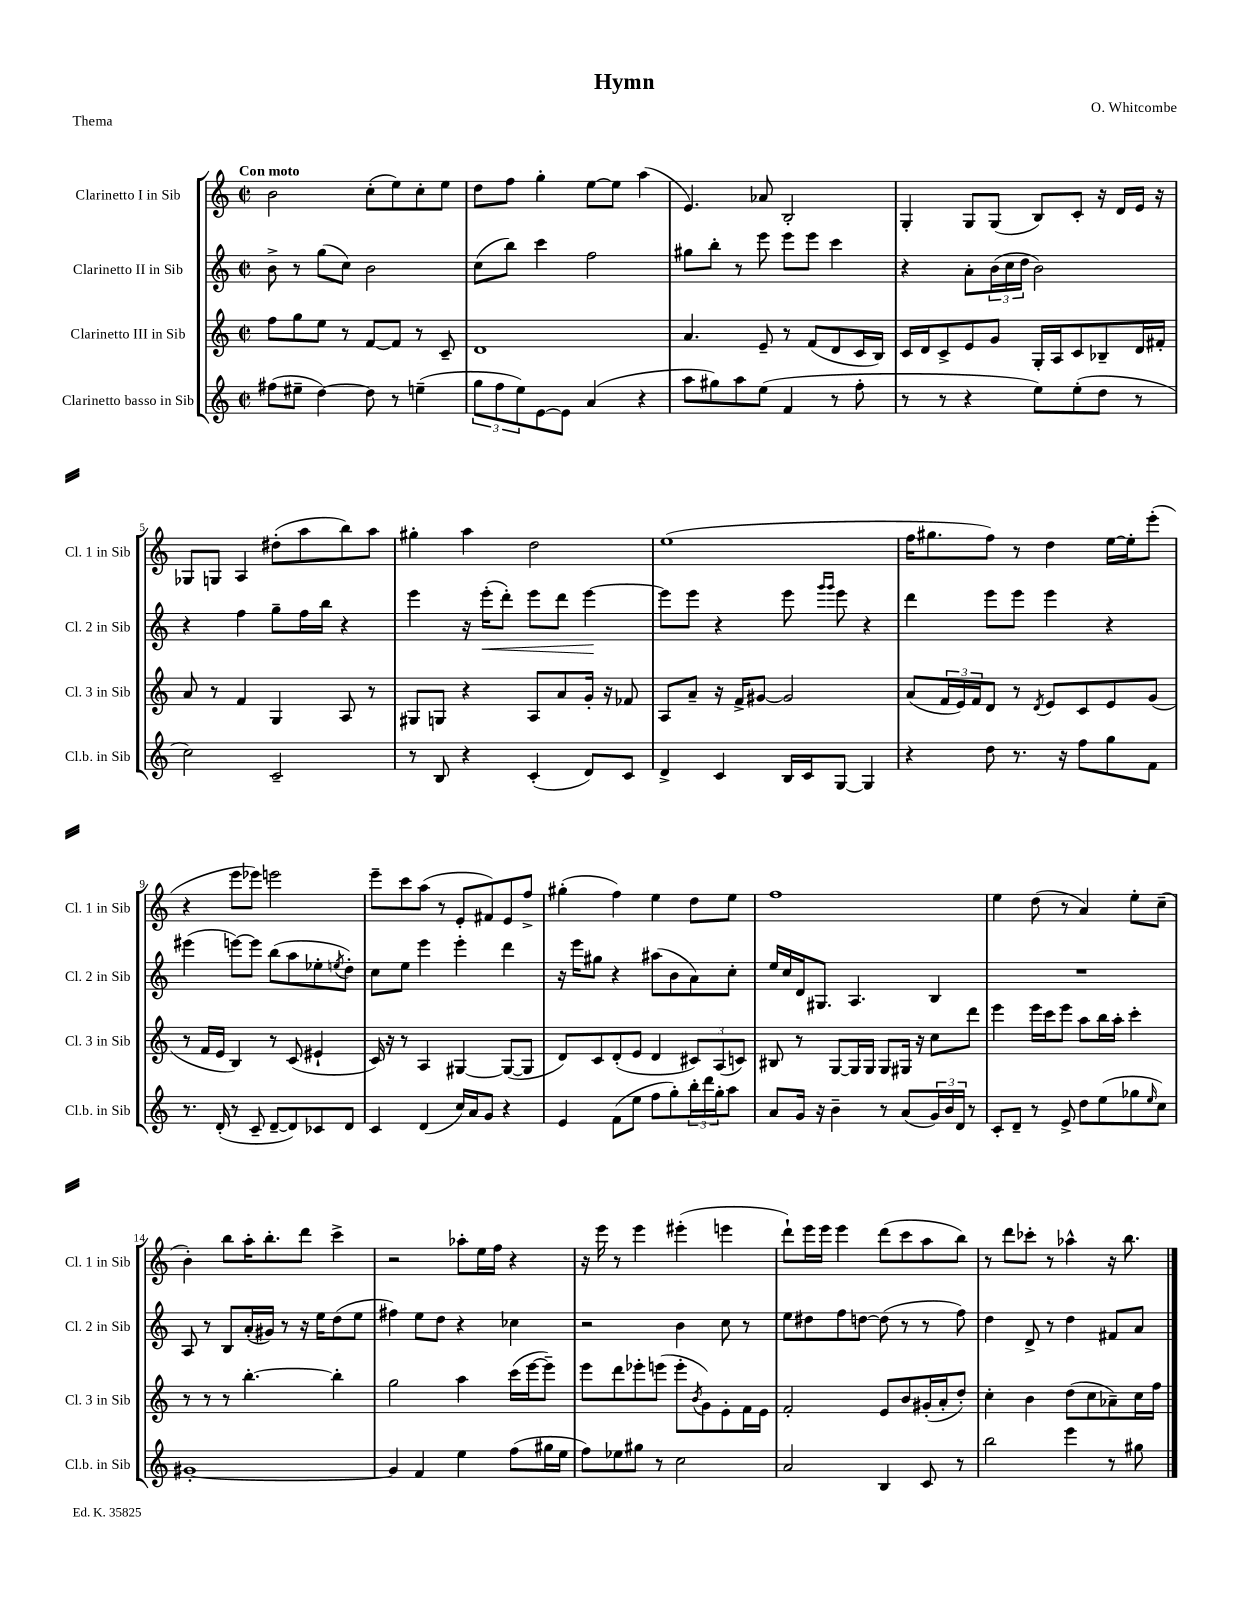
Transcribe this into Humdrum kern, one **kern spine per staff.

**kern	**kern	**kern	**dynam	**kern
*part4	*part3	*part2	*part2	*part1
*staff4	*staff3	*staff2	*staff2	*staff1
*I"Clarinetto basso in Sib	*I"Clarinetto III in Sib	*I"Clarinetto II in Sib	*	*I"Clarinetto I in Sib
*I'Cl.b. in Sib	*I'Cl. 3 in Sib	*I'Cl. 2 in Sib	*	*I'Cl. 1 in Sib
*clefG2	*clefG2	*clefG2	*	*clefG2
*k[]	*k[]	*k[]	*	*k[]
*M2/2	*M2/2	*M2/2	*	*M2/2
*met(c|)	*met(c|)	*met(c|)	*	*met(c|)
=1	=1	=1	=1	=1
!	!	!	!	!LO:TX:a:B:t=Con moto
(8ff#X\L	8ff\L	8b^\	.	2b\
8ee#X~\J	8gg\	8r	.	.
[4dd\)	8ee\J	(8gg\L	.	.
.	8r	8cc\J)	.	.
8dd\]	[8f/L	2b\	.	(8cc'\L
8r	8f/J]	.	.	8ee\)
(4een~\	8r	.	.	8cc'\
.	8c~/	.	.	8ee\J
=2	=2	=2	=2	=2
12gg\L	1d	(8cc\L	.	8dd\L
12ff\	.	.	.	.
.	.	8bb\J)	.	8ff\J
12ee\)	.	.	.	.
[8e\	.	4ccc\	.	4gg'\
8e\J]	.	.	.	.
(4a/	.	2ff\	.	[8ee\L
.	.	.	.	8ee\J]
4r	.	.	.	(4aa\
=3	=3	=3	=3	=3
8aa\L	4.a/	8gg#X\L	.	4.e/)
8gg#X\)	.	8bb'\J	.	.
8aa\	.	8r	.	.
(8ee\J	8e~/	8eee\	.	8a-X/
4f/	8r	8eee\L	.	2B'/
.	(8f/L	8eee\J	.	.
8r	8d/	4ccc\	.	.
8ff'\	16c/L	.	.	.
.	16B/JJ)	.	.	.
=4	=4	=4	=4	=4
8r	16c/LL	4r	.	4G'/
.	16d/J	.	.	.
8r	8c^/	.	.	.
4r	8e/	8a'\L	.	8G/L
.	8g/J	(24b\L	.	(8G/J
.	.	24cc\	.	.
.	.	24dd\JJ	.	.
8ee\L)	16G'/LL	2b\)	.	8B/L)
.	16A/J	.	.	.
(8ee'\	8c/	.	.	8c'/J
8dd\J	8B-X~/	.	.	16r
.	.	.	.	16d/LL
8r	16d/L	.	.	16e/JJ
.	16f#X'/JJ	.	.	16r
!!LO:LB:g=z
=5	=5	=5	=5	=5
2cc\)	8a/	4r	.	8G-X/L
.	8r	.	.	8Gn/J
.	4f/	4ff\	.	4A/
2c~/	4G/	8gg~\L	.	(8dd#X'\L
.	.	16ff\L	.	8aa\
.	.	16bb\JJ	.	.
.	8A/	4r	.	8bb\)
.	8r	.	.	8aa\J
=6	=6	=6	=6	=6
8r	8G#X/L	4eee\	.	4gg#X'\
8B/	8Gn/J	.	.	.
4r	4r	16r	.	4aa\
!	!	!	!LO:HP:b	!
.	.	(16eee'\KL	<	.
.	.	8ddd'\J)	.	.
(4c'/	8A/L	8eee\L	.	2dd\
.	8a/	8ddd\J	.	.
8d/L)	16g'/Jk	[4eee\	.	.
.	16r	.	.	.
8c/J	8f-X/	.	.	.
.	.	.	[	.
=7	=7	=7	=7	=7
4d^/	8A/L	8eee\L]	.	(1ee
.	8a~/J	8eee\J	.	.
4c/	16r	4r	.	.
.	16f^/KL	.	.	.
.	[8g#X/J	.	.	.
16B/LL	2g#/]	8eee\	.	.
16c/J	.	.	.	.
.	.	16qqggg/LL	.	.
.	.	16qqggg/JJ	.	.
[8G/J	.	8eee\	.	.
4G/]	.	4r	.	.
=8	=8	=8	=8	=8
4r	(8a/L	4ddd\	.	16ff\KL
.	.	.	.	8.gg#X\
.	24f/L	.	.	.
.	24e/)	.	.	.
.	24f/J	.	.	.
8dd\	8d/J	8eee\L	.	8ff\J)
8.r	8r	8eee\J	.	8r
.	8qd/	.	.	.
.	8e/L	4eee\	.	4dd\
16r	.	.	.	.
8ff\L	8c/	.	.	.
8gg\	8e/	4r	.	[16ee\LL
.	.	.	.	16ee'\J]
8f\J	(8g/J	.	.	(8eee'\J
!!LO:LB:g=z
=9	=9	=9	=9	=9
8.r	8r	(4eee#X\	.	4r
.	16f/LL	.	.	.
(16d'/	16e/JJ	.	.	.
8r	4B/)	[8eeen\L)	.	8eee\L
8c~/	.	8eee\J]	.	8eee-X\J)
[8d~/L	8r	(8bb\L	.	2eeen\
8d/])	(8c/	8aa\	.	.
8c-X/	4e#X`/	8ee-X'\	.	.
.	.	8qeen/	.	.
8d/J	.	8dd'\J)	.	.
=10	=10	=10	=10	=10
4c/	16c/)	8cc\L	.	8eee~\L
.	16r	.	.	.
.	8r	8ee\J	.	8ccc\
(4d/	4A/	4eee\	.	(8aa\J
.	.	.	.	8r
16cc/LL)	[4G#X/	4eee'\	.	8e'/L
16a/J	.	.	.	.
8g/J	.	.	.	8f#X/)
4r	(8G#/L_	4ddd\	.	8e/
.	8G#/J]	.	.	8ff^/J
=11	=11	=11	=11	=11
4e/	8d/L)	16r	.	(4gg#X'\
.	.	16eee\KL	.	.
.	8c/	8gg#X\J	.	.
(8f\L	(8d'/	4r	.	4ff\)
8ee\J	8e/J	.	.	.
8ff\L	4d/	(8aa#X\L	.	4ee\
8gg'\)	.	8b\	.	.
24bb'\L	12c#X/L)	8a\)	.	8dd\L
24ddd\	.	.	.	.
24gg'\J	(12A/	.	.	.
8aa\J	.	8cc'\J	.	8ee\J
.	12cn/J)	.	.	.
=12	=12	=12	=12	=12
8a/L	8B#X/	16ee/LL	.	1ff
.	.	16cc/	.	.
16g/Jk	8r	16d/J	.	.
16r	.	8.G#X/J	.	.
4b~\	[8G/L	.	.	.
.	16G/L]	4.A/	.	.
.	16G/JJ	.	.	.
8r	8G/L	.	.	.
(8a/L	16G#X/Jk	.	.	.
.	16r	.	.	.
24g/L)	8cc\L	4B/	.	.
24b/	.	.	.	.
24d/JJ	.	.	.	.
8r	8ddd\J	.	.	.
=13	=13	=13	=13	=13
8c'/L	4eee\	1r	.	4ee\
8d~/J	.	.	.	.
8r	16eee\LL	.	.	(8dd\
.	16ccc\J	.	.	.
8e^/	8eee\J	.	.	8r
8dd\L	8aa\L	.	.	4a/)
(8ee\	16bb\L	.	.	.
.	16aa'\JJ	.	.	.
8gg-X\	4ccc'\	.	.	8ee'\L
16qqee/	.	.	.	.
8cc\J)	.	.	.	(8cc~\J
!!LO:LB:g=z
=14	=14	=14	=14	=14
[1g#X'	8r	8A/	.	4b'\)
.	8r	8r	.	.
.	8r	8B/L	.	8bb\L
.	[4.bb'\	(16a'/L	.	16aa'\K
.	.	16g#X/JJ)	.	8.bb'\
.	.	8r	.	.
.	.	16r	.	8ddd\J
.	.	16ee\KL	.	.
.	4bb'\]	(8dd\	.	4ccc^\
.	.	8ee\J	.	.
=15	=15	=15	=15	=15
4g#/]	2gg\	4ff#X\)	.	2r
4f/	.	8ee\L	.	.
.	.	8dd\J	.	.
4ee\	4aa\	4r	.	8aa-X'\L
.	.	.	.	16ee\L
.	.	.	.	16ff\JJ
(8ff\L	(16ccc\LL	4cc-X\	.	4r
.	[16eee\J	.	.	.
16gg#X\L	8eee~\J])	.	.	.
16ee\JJ	.	.	.	.
=16	=16	=16	=16	=16
8ff\L)	8eee\L	2r	.	16r
.	.	.	.	16eee\
8ee-X\	8ddd\	.	.	8r
8gg#X\J	8eee-X'\	.	.	4eee\
8r	(8eeen\J	.	.	.
2cc\	8eee'\L	4b\	.	(4eee#X'\
.	8qb/	.	.	.
.	8g\)	.	.	.
.	8e'\	8cc\	.	4eeen\
.	16f\L	8r	.	.
.	16e\JJ	.	.	.
=17	=17	=17	=17	=17
2a/	2f'/	8ee\L	.	8ddd`\L)
.	.	8dd#X\	.	16eee\L
.	.	.	.	16eee\JJ
.	.	8ff\	.	4eee\
.	.	[8ddn\J	.	.
4B/	8e/L	(8dd\]	.	(8ddd\L
.	8b/	8r	.	8ccc\
8c/	(16g#X'/L	8r	.	8aa\
.	16a'/J	.	.	.
8r	8dd'/J)	8ff\)	.	8bb\J)
=18	=18	=18	=18	=18
2bb\	4cc'\	4dd\	.	8r
.	.	.	.	8ddd\L
.	4b\	8d^/	.	8ccc-X'\J
.	.	8r	.	8r
4eee\	(8dd\L	4dd\	.	4aa-X^^\
.	8cc\	.	.	.
8r	8a-X~\)	8f#X/L	.	16r
.	.	.	.	8.bb\
8gg#X\	16cc\L	8a/J	.	.
.	16ff\JJ	.	.	.
==	==	==	==	==
*-	*-	*-	*-	*-
